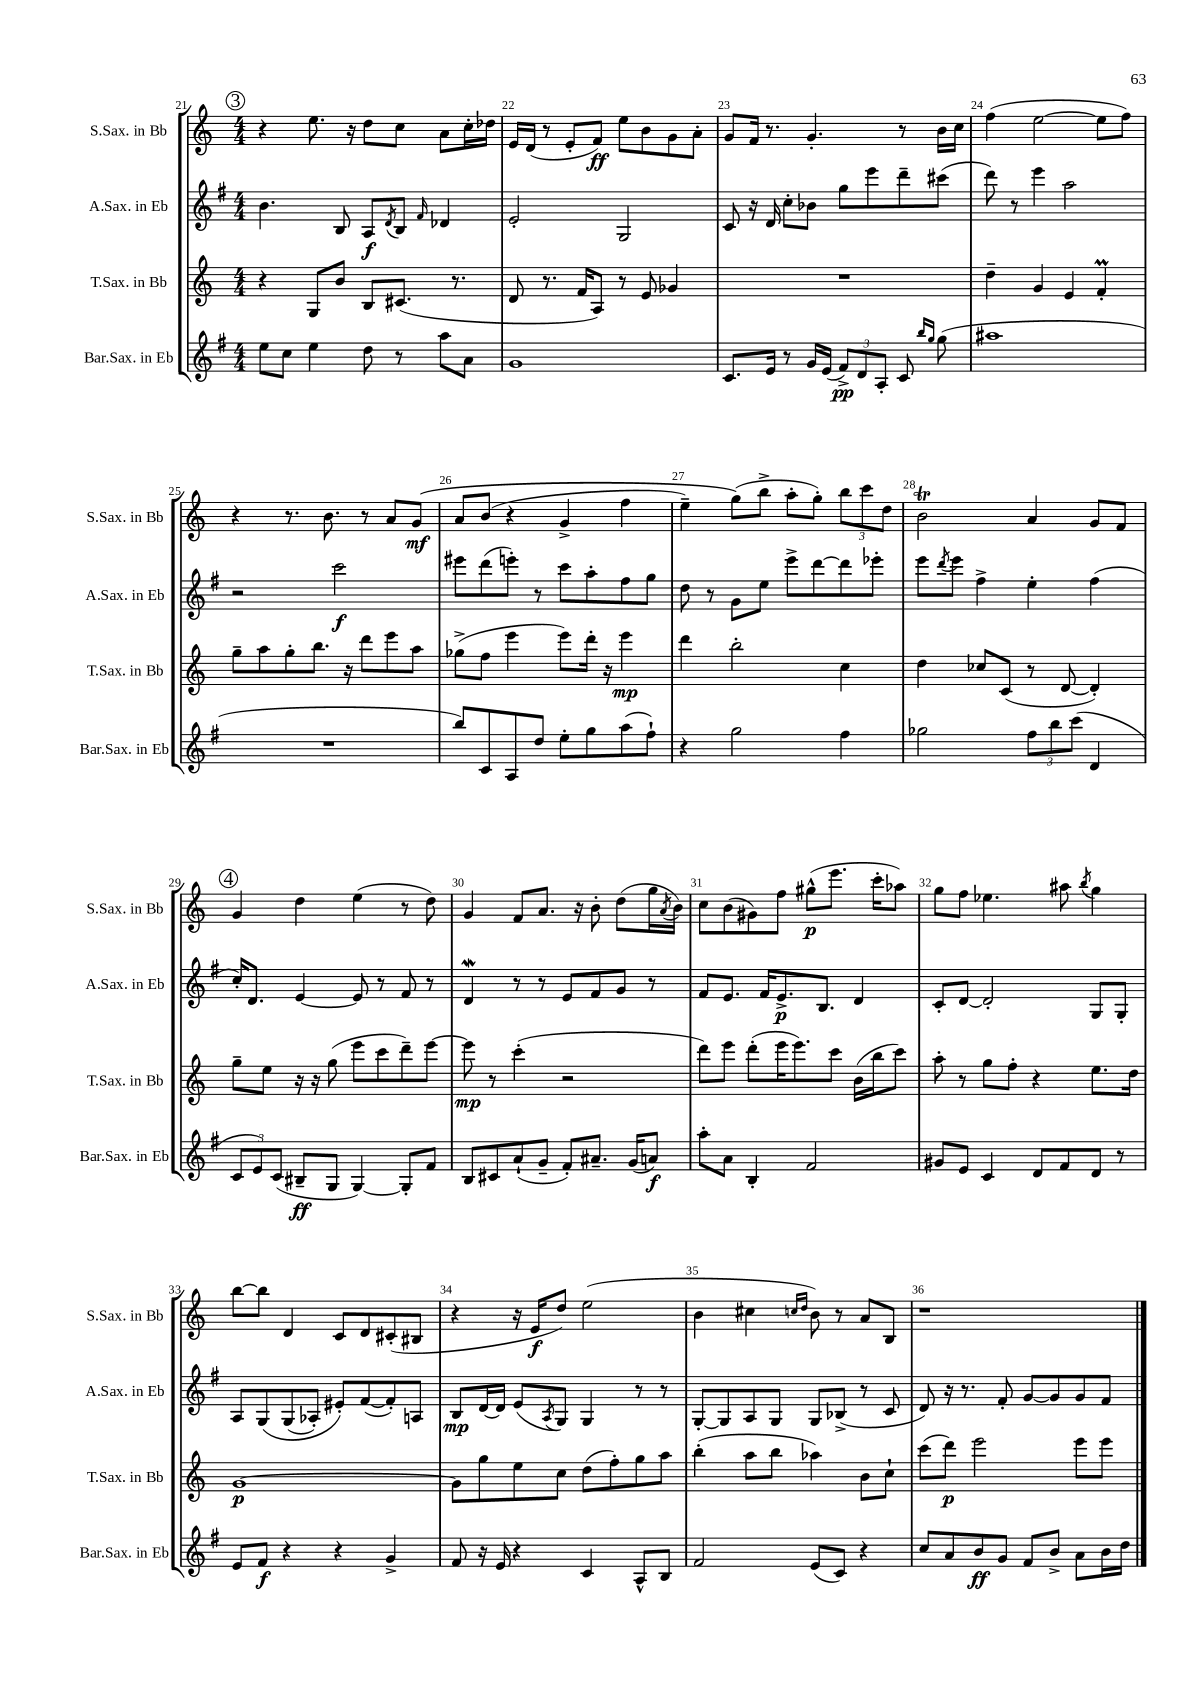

**kern	**dynam	**kern	**dynam	**kern	**dynam	**kern	**dynam
*part4	*part4	*part3	*part3	*part2	*part2	*part1	*part1
*staff4	*staff4	*staff3	*staff3	*staff2	*staff2	*staff1	*staff1
*I"Bar.Sax. in Eb	*	*I"T.Sax. in Bb	*	*I"A.Sax. in Eb	*	*I"S.Sax. in Bb	*
*I'Bar.Sax. in Eb	*	*I'T.Sax. in Bb	*	*I'A.Sax. in Eb	*	*I'S.Sax. in Bb	*
*clefG2	*	*clefG2	*	*clefG2	*	*clefG2	*
*k[f#]	*	*k[]	*	*k[f#]	*	*k[]	*
*M4/4	*	*M4/4	*	*M4/4	*	*M4/4	*
!!LO:REH:place=s1:t=3
=21	=21	=21	=21	=21	=21	=21	=21
8ee\L	.	4r	.	4.b\	.	4r	.
8cc\J	.	.	.	.	.	.	.
4ee\	.	8G/L	.	.	.	8.ee\	.
.	.	8b/J	.	8B/	.	.	.
.	.	.	.	.	.	16r	.
8dd\	.	8B/L	.	8A/L	f	8dd\L	.
.	.	.	.	8qd/	.	.	.
8r	.	(8.c#X/J	.	8B/J	.	8cc\J	.
.	.	.	.	16qqf#/	.	.	.
8aa\L	.	.	.	4d-X/	.	8a\L	.
.	.	8.r	.	.	.	.	.
8a\J	.	.	.	.	.	16cc'\L	.
.	.	.	.	.	.	16dd-X\JJ	.
=22	=22	=22	=22	=22	=22	=22	=22
1g	.	8d/	.	2e'/	.	16e/LL	.
.	.	.	.	.	.	(16d/JJ	.
.	.	8.r	.	.	.	8r	.
.	.	.	.	.	.	8e'/L	.
.	.	16f/KL	.	.	.	.	.
.	.	8A/J)	.	.	.	8f/J)	ff
.	.	8r	.	2G/	.	8ee\L	.
.	.	8e/	.	.	.	8b\	.
.	.	4g-X/	.	.	.	8g\	.
.	.	.	.	.	.	8a'\J	.
=23	=23	=23	=23	=23	=23	=23	=23
8.c/L	.	1r	.	8c/	.	8g/L	.
.	.	.	.	16r	.	16f/Jk	.
16e/Jk	.	.	.	16d/	.	8.r	.
8r	.	.	.	8cc'\L	.	.	.
16g/LL	.	.	.	8b-X\J	.	4.g'/	.
(16e/JJ	.	.	.	.	.	.	.
12f#^/L)	pp	.	.	8gg\L	.	.	.
12d/	.	.	.	.	.	.	.
.	.	.	.	8eee\	.	.	.
12A'/J	.	.	.	.	.	.	.
8c/	.	.	.	8ddd~\	.	8r	.
16qqbb/LL	.	.	.	.	.	.	.
16qqgg/JJ	.	.	.	.	.	.	.
(8gg\	.	.	.	(8ccc#X\J	.	16b\LL	.
.	.	.	.	.	.	16cc\JJ	.
=24	=24	=24	=24	=24	=24	=24	=24
1aa#X	.	4dd~\	.	8ddd\)	.	(4ff\	.
.	.	.	.	8r	.	.	.
.	.	4g/	.	4eee\	.	[2ee\	.
.	.	4e/	.	2aa\	.	.	.
.	.	4fM'/	.	.	.	8ee\L]	.
.	.	.	.	.	.	8ff\J)	.
!!LO:LB:g=z
=25	=25	=25	=25	=25	=25	=25	=25
1r	.	8gg~\L	.	2r	.	4r	.
.	.	8aa\	.	.	.	.	.
.	.	8gg'\	.	.	.	8.r	.
.	.	8.bb\J	.	.	.	.	.
.	.	.	.	.	.	8.b\	.
.	.	.	.	2ccc\	f	.	.
.	.	16r	.	.	.	.	.
.	.	8ddd\L	.	.	.	8r	.
.	.	8eee\	.	.	.	8a/L	.
.	.	8aa\J	.	.	.	(8g/J	mf
=26	=26	=26	=26	=26	=26	=26	=26
8bb/L)	.	(8gg-X^\L	.	8eee#X\L	.	8a/L	.
8c/	.	8ff\J	.	(8ddd\	.	(8b/J	.
8A/	.	4eee\	.	8eeen'\J)	.	4r	.
8dd/J	.	.	.	8r	.	.	.
8ee'\L	.	8eee\L)	.	8ccc\L	.	4g^/	.
8gg\	.	16ddd'\Jk	.	8aa'\	.	.	.
.	.	16r	.	.	.	.	.
(8aa\	.	4eee\	mp	8ff#\	.	4ff\	.
8ff#`\J)	.	.	.	8gg\J	.	.	.
=27	=27	=27	=27	=27	=27	=27	=27
4r	.	4ddd\	.	8dd\	.	4ee~\)	.
.	.	.	.	8r	.	.	.
2gg\	.	2bb'\	.	8g\L	.	(8gg\L)	.
.	.	.	.	8ee\J	.	8bb^\J	.
.	.	.	.	8eee^\L	.	8aa'\L	.
.	.	.	.	[8ddd\	.	8gg'\J)	.
4ff#\	.	4cc\	.	8ddd\]	.	12bb\L	.
.	.	.	.	.	.	12ccc\	.
.	.	.	.	8eee-X'\J	.	.	.
.	.	.	.	.	.	12dd\J	.
=28	=28	=28	=28	=28	=28	=28	=28
2gg-X\	.	4dd\	.	8eee\L	.	2bt\	.
.	.	.	.	8qddd/	.	.	.
.	.	.	.	8eee\J	.	.	.
.	.	8cc-X/L	.	4ff#^\	.	.	.
.	.	(8c/J	.	.	.	.	.
12ff#\L	.	8r	.	4ee'\	.	4a/	.
12bb\	.	.	.	.	.	.	.
.	.	[8d/	.	.	.	.	.
(12ccc\J	.	.	.	.	.	.	.
4d/	.	4d'/])	.	(4ff#\	.	8g/L	.
.	.	.	.	.	.	8f/J	.
!!LO:LB:g=z
!!LO:REH:place=s1:t=4
=29	=29	=29	=29	=29	=29	=29	=29
12c/L	.	8gg~\L	.	16cc'/KL)	.	4g/	.
.	.	.	.	8.d/J	.	.	.
12e/)	.	.	.	.	.	.	.
.	.	8ee\J	.	.	.	.	.
(12c/J	.	.	.	.	.	.	.
8B#X~/L	ff	16r	.	[4e/	.	4dd\	.
.	.	16r	.	.	.	.	.
8G/J	.	(8gg\	.	.	.	.	.
[4G/)	.	8eee\L	.	8e/]	.	(4ee\	.
.	.	8ccc\	.	8r	.	.	.
8G'/L]	.	8ddd~\)	.	8f#/	.	8r	.
8f#/J	.	[8eee\J	.	8r	.	8dd\)	.
=30	=30	=30	=30	=30	=30	=30	=30
8B/L	.	8eee\]	mp	4dW/	.	4g/	.
8c#X/	.	8r	.	.	.	.	.
(8a`/	.	(4ccc'\	.	8r	.	8f/L	.
8g~/J	.	.	.	8r	.	8.a/J	.
8f#'/L)	.	2r	.	8e/L	.	.	.
.	.	.	.	.	.	16r	.
8.a#X~/J	.	.	.	8f#/	.	8b'\	.
.	.	.	.	8g/J	.	(8dd\L	.
(16g/KL	.	.	.	.	.	.	.
8an/J)	f	.	.	8r	.	16gg\L	.
.	.	.	.	.	.	8qa/	.
.	.	.	.	.	.	16b\JJ)	.
=31	=31	=31	=31	=31	=31	=31	=31
8aa'\L	.	8ddd\L)	.	8f#/L	.	8cc\L	.
8a\J	.	8eee\J	.	8.e/J	.	(8b\	.
4B'/	.	(8ddd'\L	.	.	.	8g#X\)	.
.	.	.	.	16f#/KL	.	.	.
.	.	16eee\K	.	8.e^/	p	8ff\J	.
.	.	8.eee\)	.	.	.	.	.
2f#/	.	.	.	.	.	(8gg#X^^\L	p
.	.	.	.	8.B/J	.	.	.
.	.	8ccc\J	.	.	.	8.eee\J	.
.	.	(16b\LL	.	4d/	.	.	.
.	.	16bb\J	.	.	.	16ccc'\KL	.
.	.	8ccc\J)	.	.	.	8aa-X\J)	.
=32	=32	=32	=32	=32	=32	=32	=32
8g#X/L	.	8aa'\	.	8c'/L	.	8gg\L	.
8e/J	.	8r	.	[8d/J	.	8ff\J	.
4c/	.	8gg\L	.	2d'/]	.	4.ee-X\	.
.	.	8ff'\J	.	.	.	.	.
8d/L	.	4r	.	.	.	.	.
8f#/	.	.	.	.	.	8aa#X\	.
.	.	.	.	.	.	8qbb/	.
8d/J	.	8.ee\L	.	8G/L	.	4gg\	.
8r	.	.	.	8G'/J	.	.	.
.	.	16dd\Jk	.	.	.	.	.
!!LO:LB:g=z
=33	=33	=33	=33	=33	=33	=33	=33
8e/L	.	[1g	p	8A/L	.	[8bb\L	.
8f#/J	f	.	.	(8G/	.	8bb\J]	.
4r	.	.	.	(8G/	.	4d/	.
.	.	.	.	8A-X'/J)	.	.	.
4r	.	.	.	8e#X'/L)	.	8c/L	.
.	.	.	.	([8f#/	.	8d/	.
4g^/	.	.	.	8f#'/])	.	(8c#X'/	.
.	.	.	.	8An/J	.	8B#X/J	.
=34	=34	=34	=34	=34	=34	=34	=34
8f#/	.	8g\L]	.	8B/L	mp	4r	.
16r	.	8gg\	.	[16d/L	.	.	.
16e/	.	.	.	16d/JJ]	.	.	.
4r	.	8ee\	.	(8e/L	.	16r	.
.	.	.	.	.	.	16e/KL	f
.	.	.	.	8qA/	.	.	.
.	.	8cc\J	.	8G/J)	.	8dd/J)	.
4c/	.	(8dd\L	.	4G/	.	(2ee\	.
.	.	8ff'\)	.	.	.	.	.
8A^^/L	.	8gg\	.	8r	.	.	.
8B/J	.	8aa\J	.	8r	.	.	.
=35	=35	=35	=35	=35	=35	=35	=35
2f#/	.	(4bb'\	.	[8G'/L	.	4b\	.
.	.	.	.	8G/]	.	.	.
.	.	8aa\L	.	8A/	.	4cc#X\	.
.	.	8bb\J	.	8G/J	.	.	.
.	.	.	.	.	.	16qqccn/LL	.
.	.	.	.	.	.	16qqdd/JJ	.
(8e/L	.	4aa-X\)	.	8G/L	.	8b\)	.
8c/J)	.	.	.	(8B-X^/J	.	8r	.
4r	.	8b\L	.	8r	.	8a/L	.
.	.	8cc`\J	.	8c/	.	8B/J	.
=36	=36	=36	=36	=36	=36	=36	=36
8cc/L	.	(8ccc\L	.	8d/)	.	1r	.
8a/	.	8ddd\J)	p	16r	.	.	.
.	.	.	.	8.r	.	.	.
8b/	ff	2eee\	.	.	.	.	.
8g/J	.	.	.	8f#'/	.	.	.
8f#/L	.	.	.	[8g/L	.	.	.
8b^/J	.	.	.	8g/]	.	.	.
8a\L	.	8eee\L	.	8g/	.	.	.
16b\L	.	8eee\J	.	8f#/J	.	.	.
16dd\JJ	.	.	.	.	.	.	.
==	==	==	==	==	==	==	==
*-	*-	*-	*-	*-	*-	*-	*-
